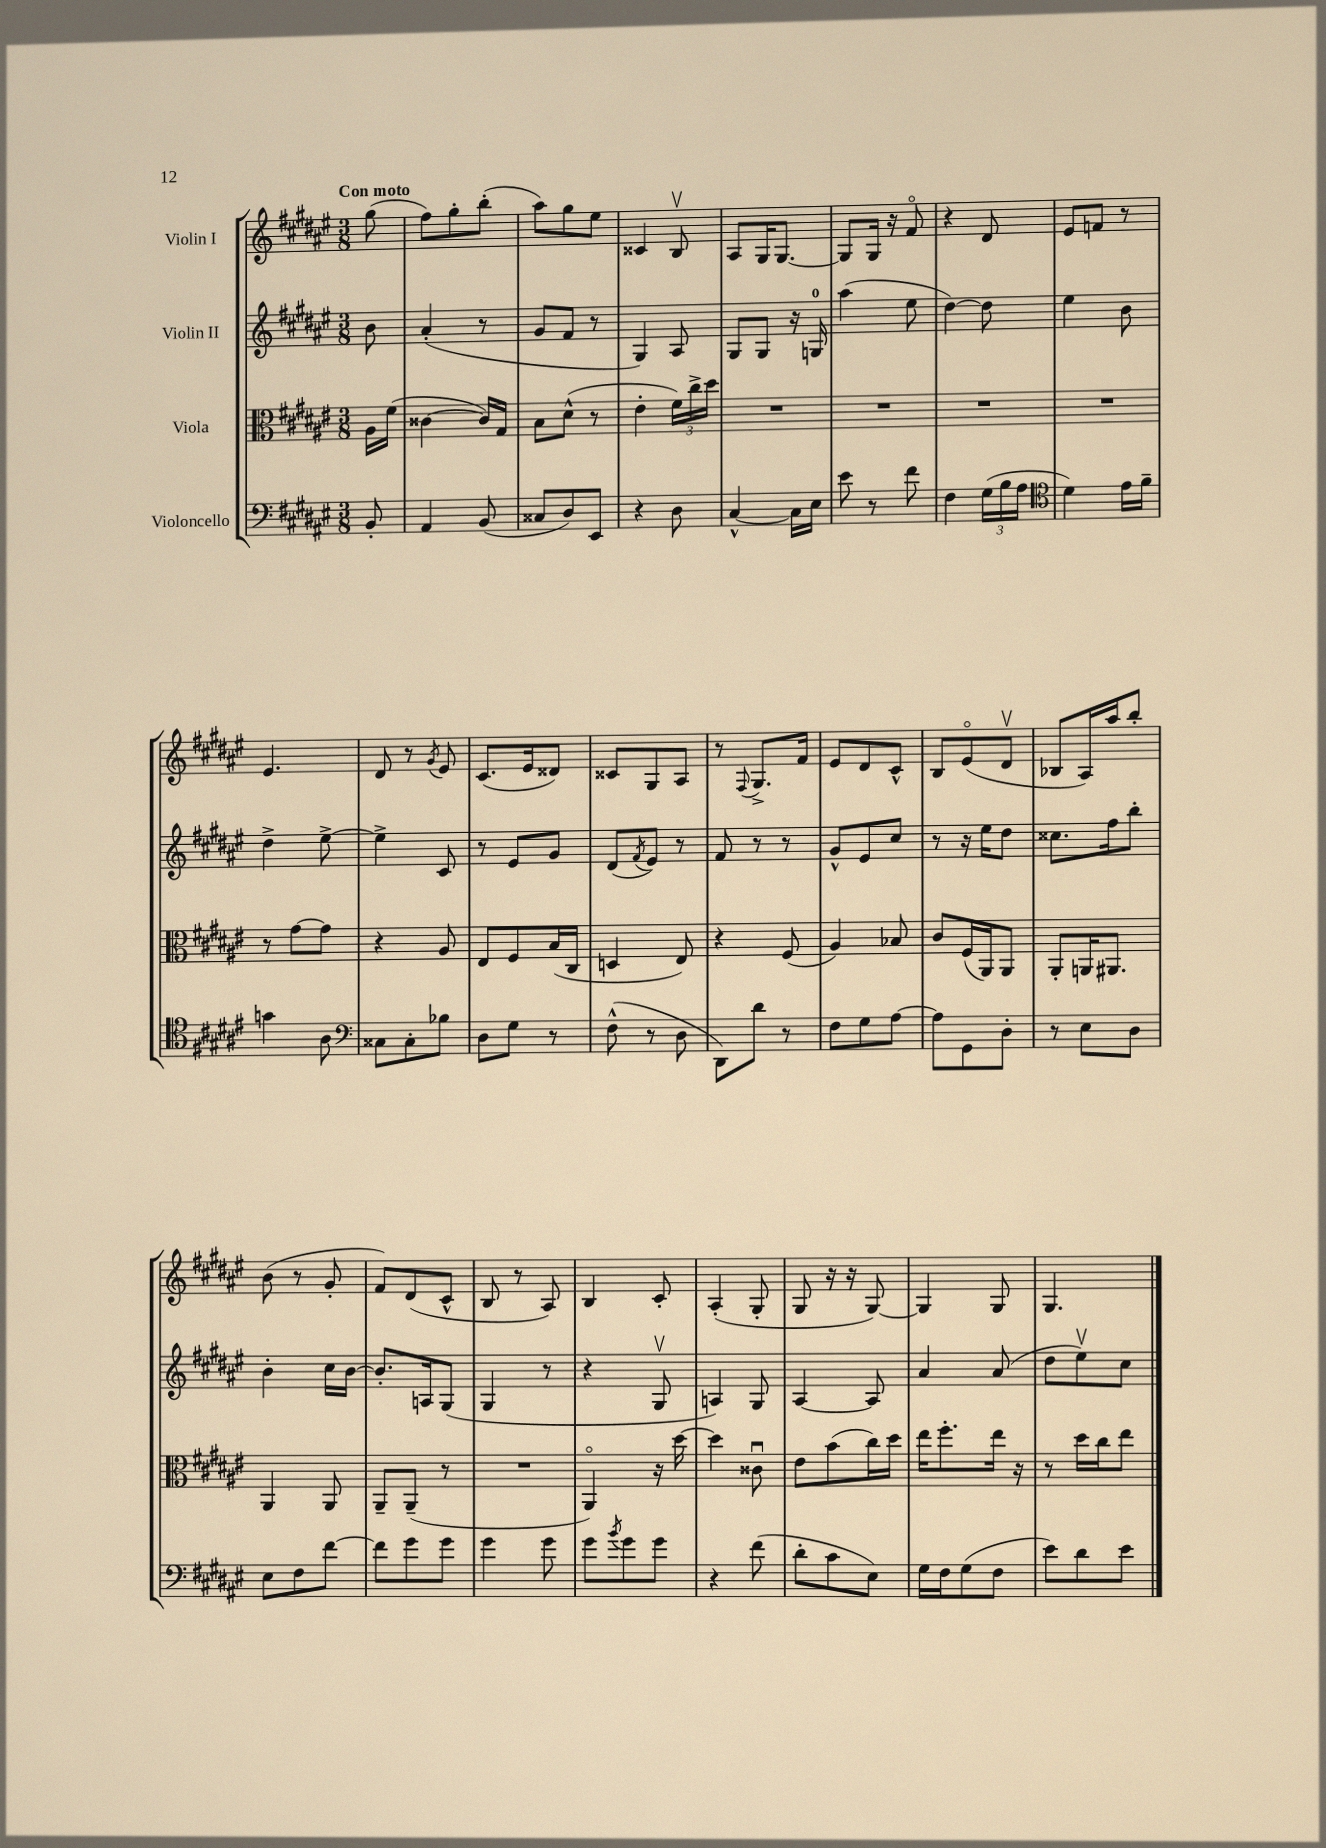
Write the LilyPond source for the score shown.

<<
\new StaffGroup <<
\new Staff = "s0" \with { instrumentName = "Violin I" } {
    \clef treble \key fis \major \numericTimeSignature \time 3/8 \partial 8 \tempo "Con moto"
    gis''8( |
    fis''8) gis''8-. b''8-.( |
    ais''8) gis''8 eis''8 |
    cisis'4 b8\upbow |
    ais8 gis16 gis8.~ |
    gis8 gis16 r16 fis'8\flageolet |
    r4 dis'8 |
    eis'8 f'8 r8 |
    eis'4. |
    dis'8 r8 \acciaccatura { gis'8 } eis'8 |
    cis'8.( eis'16 disis'8) |
    cisis'8 gis8 ais8 |
    r8 \appoggiatura { fis8 } gis8.-> fis'16 |
    eis'8 dis'8 cis'8-^ |
    b8 eis'8\flageolet( dis'8\upbow |
    bes8 ais16) ais''16 b''8-. |
    b'8( r8 gis'8-. |
    fis'8) dis'8( cis'8-^ |
    b8 r8 ais8) |
    b4 cis'8-. |
    ais4-.( gis8-. |
    gis8 r16 r16 gis8~) |
    gis4 gis8 |
    gis4. \bar "|." |
}
\new Staff = "s1" \with { instrumentName = "Violin II" } {
    \clef treble \key fis \major \numericTimeSignature \time 3/8 \partial 8
    b'8 |
    ais'4-.( r8 |
    gis'8 fis'8 r8 |
    gis4) ais8 |
    gis8 gis8 r16 g16-0 |
    ais''4( eis''8 |
    dis''4~) dis''8 |
    eis''4 b'8 |
    dis''4-> eis''8~-> |
    eis''4-> cis'8 |
    r8 eis'8 gis'8 |
    dis'8( \acciaccatura { fis'8 } eis'8) r8 |
    fis'8 r8 r8 |
    gis'8-^ eis'8 cis''8 |
    r8 r16 eis''16 dis''8 |
    cisis''8. fis''16 b''8-. |
    b'4-. cis''16 b'16~ |
    b'8.-. a16 gis8( |
    gis4 r8 |
    r4 gis8\upbow |
    a4) gis8 |
    ais4~ ais8 |
    ais'4 ais'8( |
    dis''8 eis''8\upbow) cis''8 \bar "|." |
}
\new Staff = "s2" \with { instrumentName = "Viola" } {
    \clef alto \key fis \major \numericTimeSignature \time 3/8 \partial 8
    ais16 fis'16( |
    cisis'4~ cisis'16) gis16 |
    b8 dis'8-^( r8 |
    eis'4-. \tuplet 3/2 { fis'16) cis''16-> dis''16 } |
    R4. |
    R4. |
    R4. |
    R4. |
    r8 gis'8~ gis'8 |
    r4 ais8 |
    eis8 fis8 b16( cis16 |
    d4 eis8) |
    r4 fis8( |
    ais4) bes8 |
    cis'8 fis16( ais,16) ais,8 |
    ais,8-. a,16 ais,8. |
    ais,4 ais,8 |
    ais,8-- ais,8--( r8 |
    R4. |
    ais,4\flageolet) r16 dis''16~ |
    dis''4 cisis'8\downbow |
    eis'8 b'8( cis''16) dis''16 |
    eis''16 fis''8.-. eis''16 r16 |
    r8 dis''16 cis''16 eis''8 \bar "|." |
}
\new Staff = "s3" \with { instrumentName = "Violoncello" } {
    \clef bass \key fis \major \numericTimeSignature \time 3/8 \partial 8
    b,8-. |
    ais,4 b,8( |
    cisis8 dis8) eis,8 |
    r4 dis8 |
    cis4~-^ cis16 eis16 |
    eis'8 r8 fis'8 |
    fis4 \tuplet 3/2 { gis16( b16 ais16 } |
    \clef tenor dis'4) eis'16 fis'16-- |
    g'4 ais8 |
    \clef bass cisis8 cisis8-. bes8 |
    dis8 gis8 r8 |
    fis8-^( r8 dis8 |
    dis,8) dis'8 r8 |
    fis8 gis8 ais8~ |
    ais8 gis,8 dis8-. |
    r8 eis8 dis8 |
    eis8 fis8 fis'8~ |
    fis'8 gis'8 gis'8 |
    gis'4 gis'8 |
    gis'8 \acciaccatura { b'8 } gis'8 gis'8 |
    r4 fis'8( |
    dis'8-. cis'8 eis8) |
    gis16 fis16 gis8( fis8 |
    eis'8) dis'8 eis'8 \bar "|." |
}
>>
>>
\layout { \context { \Score \remove "Bar_number_engraver" } }
